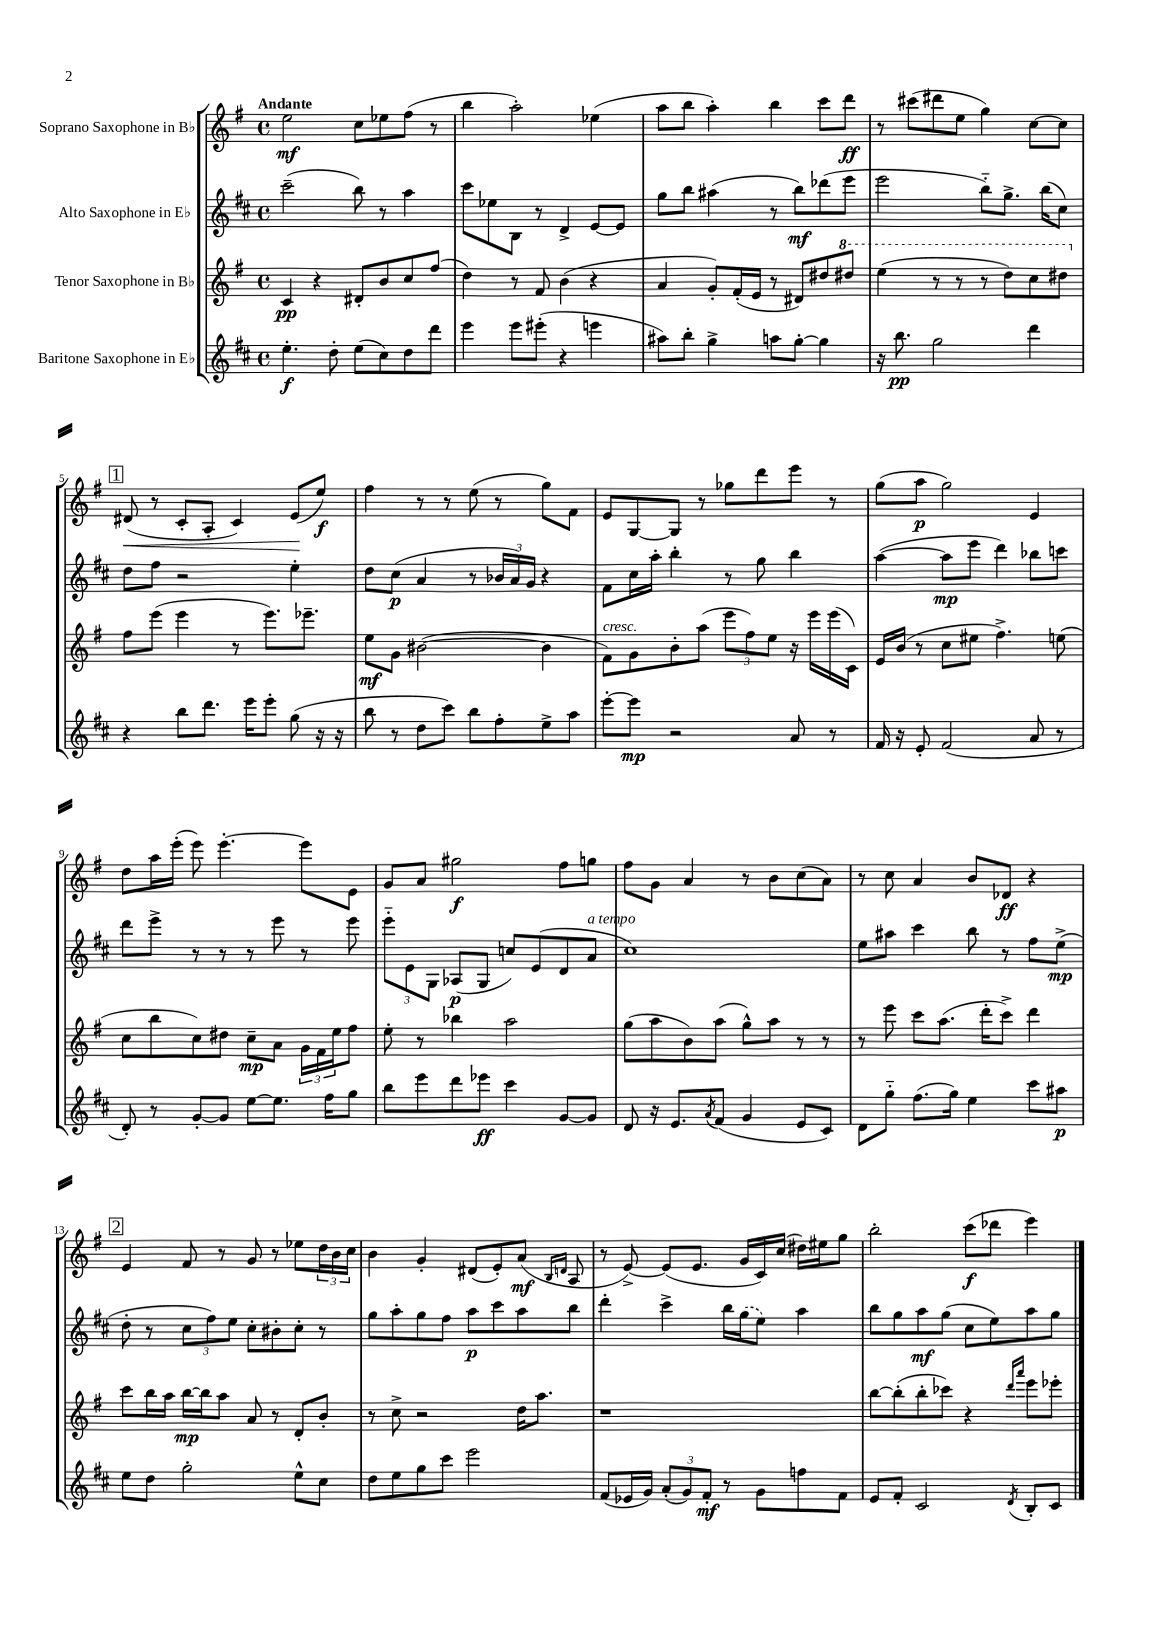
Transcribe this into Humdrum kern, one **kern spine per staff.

**kern	**dynam	**kern	**dynam	**kern	**dynam	**kern	**dynam
*part4	*part4	*part3	*part3	*part2	*part2	*part1	*part1
*staff4	*staff4	*staff3	*staff3	*staff2	*staff2	*staff1	*staff1
*I"Baritone Saxophone in E♭	*	*I"Tenor Saxophone in B♭	*	*I"Alto Saxophone in E♭	*	*I"Soprano Saxophone in B♭	*
*clefG2	*	*clefG2	*	*clefG2	*	*clefG2	*
*k[f#c#]	*	*k[f#]	*	*k[f#c#]	*	*k[f#]	*
*M4/4	*	*M4/4	*	*M4/4	*	*M4/4	*
*met(c)	*	*met(c)	*	*met(c)	*	*met(c)	*
=1	=1	=1	=1	=1	=1	=1	=1
!	!	!	!	!	!	!LO:TX:a:B:t=Andante	!
4.ee'\	f	4c/	pp	(2ccc#~\	.	2ee\	mf
.	.	4r	.	.	.	.	.
8dd'\	.	.	.	.	.	.	.
(8ee\L	.	8d#X'/L	.	8bb\)	.	8cc\L	.
8cc#\)	.	8b/	.	8r	.	8ee-X\	.
8dd\	.	8cc/	.	4aa\	.	(8ff#\J	.
8ddd\J	.	(8ff#/J	.	.	.	8r	.
=2	=2	=2	=2	=2	=2	=2	=2
4eee\	.	4dd\)	.	8ccc#\L	.	4bb\	.
.	.	.	.	8ee-X\	.	.	.
8eee\L	.	8r	.	8B\J	.	2aa'\)	.
(8eee#X'\J	.	8f#/	.	8r	.	.	.
4r	.	(4b\	.	4d^/	.	.	.
4eeen\	.	4r	.	[8e/L	.	(4ee-X\	.
.	.	.	.	8e/J]	.	.	.
=3	=3	=3	=3	=3	=3	=3	=3
8aa#X\L)	.	4a/	.	8gg\L	.	8aa\L	.
8bb'\J	.	.	.	8bb\J	.	8bb\J	.
4gg^\	.	8g'/L)	.	(4aa#X\	.	4aa'\)	.
.	.	(16f#'/L	.	.	.	.	.
.	.	16e/JJ	.	.	.	.	.
8aan\L	.	8r	.	8r	.	4bb\	.
[8gg'\J	.	8d#X/L)	.	8bb\L)	mf	.	.
4gg\]	.	8dd#X/	.	(8ddd-X\	.	8ccc\L	.
*	*	*8va	*	*	*	*	*
.	.	8ddd#X/J	.	8eee\J	.	8ddd\J	ff
=4	=4	=4	=4	=4	=4	=4	=4
16r	.	(4eee\	.	2eee\	.	8r	.
8.bb\	pp	.	.	.	.	.	.
.	.	.	.	.	.	(8ccc#X\L	.
2gg\	.	8r	.	.	.	8ddd#X\	.
.	.	8r	.	.	.	8ee\J	.
.	.	8r	.	8bb\L)	.	4gg\)	.
.	.	8ddd\L)	.	8.gg^\J	.	.	.
4ddd\	.	8ccc\	.	.	.	[8cc\L	.
.	.	.	.	(16bb\KL	.	.	.
.	.	8ddd#X\J	.	8cc#\J)	.	8cc\J]	.
!!LO:LB:g=z
!!LO:REH:place=s1:t=1
=5	=5	=5	=5	=5	=5	=5	=5
*	*	*X8va	*	*	*	*	*
!	!	!	!	!	!	!	!LO:HP:b
4r	.	8ff#\L	.	8dd\L	.	(8d#X/	<
.	.	(8eee\J	.	8ff#\J	.	8r	.
8bb\L	.	4eee\	.	2r	.	8c'/L	.
8.ddd\J	.	.	.	.	.	8A'/J	.
.	.	8r	.	.	.	4c/)	.
16eee\KL	.	.	.	.	.	.	.
8eee'\J	.	8.eee\L)	.	.	.	.	.
(8gg\	.	.	.	4ee'\	.	(8e/L	.
.	.	8.eee-X~\J	.	.	.	.	.
16r	.	.	.	.	.	8ee/J)	[ f
16r	.	.	.	.	.	.	.
=6	=6	=6	=6	=6	=6	=6	=6
8bb\	.	8ee\L	mf	8dd\L	.	4ff#\	.
8r	.	8g\J	.	(8cc#\J	p	.	.
8dd\L	.	([2b#X\	.	4a/	.	8r	.
8ccc#\J)	.	.	.	.	.	8r	.
8bb\L	.	.	.	8r	.	(8ee\	.
8ff#'\	.	.	.	24b-X/LL	.	8r	.
.	.	.	.	24a/)	.	.	.
.	.	.	.	24g/JJ	.	.	.
8ee^\	.	4b#\]	.	4r	.	8gg\L)	.
8aa\J	.	.	.	.	.	8f#\J	.
=7	=7	=7	=7	=7	=7	=7	=7
!	!	!LO:TX:a:i:t=cresc.	!	!	!	!	!
[8eee'\L	.	8f#\L)	.	8f#\L	.	8e/L	.
8eee\J]	mp	8g\	.	16cc#\L	.	[8G/	.
.	.	.	.	16aa'\JJ	.	.	.
2r	.	8b'\	.	4bb'\	.	8G/J]	.
.	.	(8aa\J	.	.	.	8r	.
.	.	12eee\L	.	8r	.	8gg-X\L	.
.	.	12ff#\)	.	.	.	.	.
.	.	.	.	8gg\	.	8ddd\	.
.	.	12ee\J	.	.	.	.	.
8a/	.	16r	.	4bb\	.	8eee\J	.
.	.	16eee\LL	.	.	.	.	.
8r	.	(16eee\	.	.	.	8r	.
.	.	16c\JJ)	.	.	.	.	.
=8	=8	=8	=8	=8	=8	=8	=8
16f#/	.	16e/LL	.	([4aa\	.	(8gg\L	.
16r	.	(16b/JJ	.	.	.	.	.
8e'/	.	8r	.	.	.	8aa\J	p
(2f#/	.	8cc\L	.	8aa\L]	mp	2gg\)	.
.	.	8ee#X\J	.	8eee\J	.	.	.
.	.	4.ff#^\)	.	4ddd\)	.	.	.
8a/	.	.	.	8bb-X\L	.	4e/	.
8r	.	(8een\	.	8cccn\J	.	.	.
!!LO:LB:g=z
=9	=9	=9	=9	=9	=9	=9	=9
8d'/)	.	8cc\L	.	8ddd\L	.	8dd\L	.
8r	.	8bb\	.	8eee^\J	.	16aa\L	.
.	.	.	.	.	.	(16eee'\JJ	.
[8g'/L	.	8cc\)	.	8r	.	8eee\)	.
8g/J]	.	8dd#X\J	.	8r	.	[4.eee'\	.
[8ee\L	.	8cc~\L	mp	8r	.	.	.
8.ee\J]	.	8a\J	.	8eee\	.	.	.
.	.	24g\LL	.	8r	.	8eee\L]	.
.	.	24f#\	.	.	.	.	.
16ff#\KL	.	.	.	.	.	.	.
.	.	24ee\J	.	.	.	.	.
8gg\J	.	8ff#\J	.	8eee\	.	8e\J	.
=10	=10	=10	=10	=10	=10	=10	=10
8bb\L	.	8ee'\	.	12eee\L	.	8g/L	.
.	.	.	.	12e\	.	.	.
8eee\	.	8r	.	.	.	8a/J	.
.	.	.	.	12G\J	.	.	.
8ddd\	.	4bb-X\	.	(8A-X/L	p	2gg#X\	f
8eee-X\J	ff	.	.	8G/J	.	.	.
4ccc#\	.	2aa\	.	8ccn/L)	.	.	.
.	.	.	.	(8e/	.	.	.
[8g/L	.	.	.	8d/	.	8ff#\L	.
!	!	!	!	!LO:TX:a:i:t=a tempo	!	!	!
8g/J]	.	.	.	8a/J	.	8ggn\J	.
=11	=11	=11	=11	=11	=11	=11	=11
8d/	.	(8gg\L	.	1cc#)	.	8ff#\L	.
16r	.	8aa\	.	.	.	8g\J	.
8.e/L	.	.	.	.	.	.	.
.	.	8b\)	.	.	.	4a/	.
8qa/	.	.	.	.	.	.	.
(8f#/J	.	(8aa\J	.	.	.	.	.
4g/	.	8gg^^\L)	.	.	.	8r	.
.	.	8aa\J	.	.	.	8b\L	.
8e/L	.	8r	.	.	.	(8cc\	.
8c#/J)	.	8r	.	.	.	8a\J)	.
=12	=12	=12	=12	=12	=12	=12	=12
8d\L	.	8r	.	8ee\L	.	8r	.
8gg\J	.	8eee\	.	8aa#X\J	.	8cc\	.
(8.ff#\L	.	8ccc\L	.	4ccc#\	.	4a/	.
.	.	(8.aa\J	.	.	.	.	.
16gg\Jk)	.	.	.	.	.	.	.
4ee\	.	.	.	8bb\	.	8b/L	.
.	.	16ddd'\KL	.	.	.	.	.
.	.	8ccc^\J)	.	8r	.	8d-X/J	ff
8ccc#\L	.	4ddd\	.	8ff#\L	.	4r	.
8aa#X\J	p	.	.	(8ee^\J	mp	.	.
!!LO:LB:g=z
!!LO:REH:place=s1:t=2
=13	=13	=13	=13	=13	=13	=13	=13
8ee\L	.	8ccc\L	.	8dd'\	.	4e/	.
8dd\J	.	16bb\L	.	8r	.	.	.
.	.	16aa\JJ	.	.	.	.	.
2gg'\	.	[16bb\LL	mp	12cc#\L	.	8f#/	.
.	.	16bb\J]	.	.	.	.	.
.	.	.	.	12ff#\)	.	.	.
.	.	8aa\J	.	.	.	8r	.
.	.	.	.	12ee\J	.	.	.
.	.	8a/	.	8cc#'\L	.	8g/	.
.	.	8r	.	8b#X'\	.	8r	.
8ee^^\L	.	8d'/L	.	8cc#'\J	.	8ee-X\L	.
8cc#\J	.	8b'/J	.	8r	.	24dd\L	.
.	.	.	.	.	.	24b\	.
.	.	.	.	.	.	24cc\JJ	.
=14	=14	=14	=14	=14	=14	=14	=14
8dd\L	.	8r	.	8gg\L	.	4b\	.
8ee\	.	8cc^\	.	8aa'\	.	.	.
8gg\	.	2r	.	8gg\	.	4g'/	.
8ccc#\J	.	.	.	8ff#\J	.	.	.
2eee\	.	.	.	8aa\L	p	(8d#X/L	.
.	.	.	.	8ccc#\	.	8e'/)	.
.	.	16dd\KL	.	8aa\	.	(8a/J	mf
.	.	8.aa\J	.	.	.	.	.
.	.	.	.	.	.	16qqB/LL	.
.	.	.	.	.	.	16qqdn/JJ	.
.	.	.	.	8bb\J	.	8A/	.
=15	=15	=15	=15	=15	=15	=15	=15
(8f#/L	.	1r	.	4ddd'\	.	8r	.
16e-X/L	.	.	.	.	.	[8e^/)	.
16g/JJ)	.	.	.	.	.	.	.
(12a'/L	.	.	.	4ccc#^\	.	(8e/L]	.
12g/)	.	.	.	.	.	.	.
.	.	.	.	.	.	8.e/J	.
12f#'/J	mf	.	.	.	.	.	.
8r	.	.	.	16bb\LL	.	.	.
.	.	.	.	(16gg\J	.	16g/LL	.
8g\L	.	.	.	8ee\J)	.	16c/)	.
.	.	.	.	.	.	(16cc/JJ	.
8ffn\	.	.	.	4aa\	.	16dd#X\LL)	.
.	.	.	.	.	.	16ee#X\J	.
8f#\J	.	.	.	.	.	8gg\J	.
=16	=16	=16	=16	=16	=16	=16	=16
8e/L	.	[8bb\L	.	8bb\L	.	2bb'\	.
8f#'/J	.	(8bb'\]	.	8gg\	.	.	.
2c#/	.	8bb'\	.	8aa\	mf	.	.
.	.	8ccc-X\J)	.	(8gg\J	.	.	.
.	.	4r	.	8cc#\L	.	(8ccc\L	f
.	.	.	.	8ee\)	.	8ddd-X\J	.
.	.	16qqddd/LL	.	.	.	.	.
8qd/	.	16qqaaa/JJ	.	.	.	.	.
8B'/L	.	8eee\L	.	8aa\	.	4eee\)	.
8c#/J	.	8eee-X'\J	.	8gg\J	.	.	.
==	==	==	==	==	==	==	==
*-	*-	*-	*-	*-	*-	*-	*-
